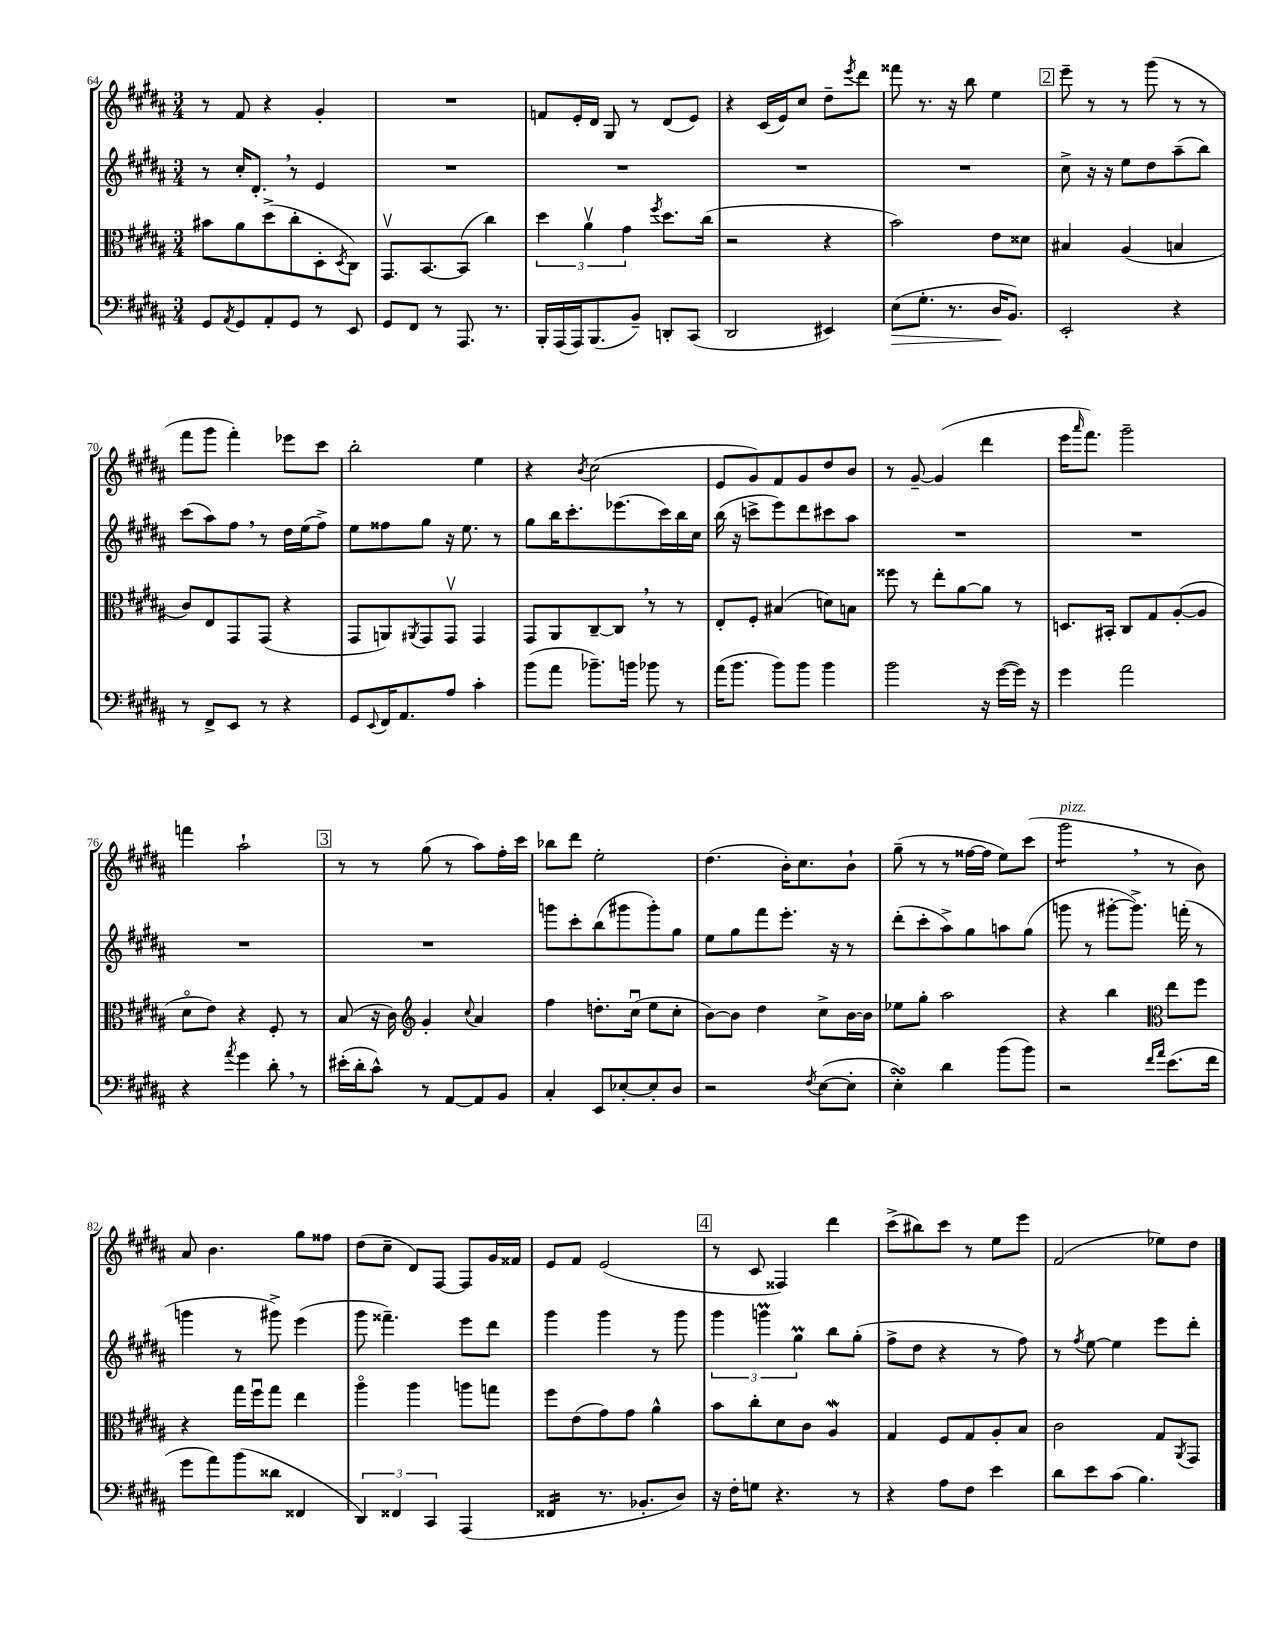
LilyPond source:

<<
\new StaffGroup <<
\new Staff = "s0" {
    \clef treble \key b \major \numericTimeSignature \time 3/4
    r8 fis'8 r4 gis'4-. |
    R2. |
    f'8 e'16-. dis'16 gis8 r8 dis'8( e'8) |
    r4 cis'16( e'16) cis''8 dis''8-- \acciaccatura { e'''8 } dis'''8 |
    fisis'''8 r8. r16 b''8 e''4 |
    \mark \markup { \box "2" } e'''8-- r8 r8 gis'''8( r8 r8 |
    fis'''8 gis'''8 fis'''4-.) ees'''8 cis'''8 |
    b''2-. e''4 |
    r4 \acciaccatura { b'8 } cis''2( |
    e'8 gis'8) fis'8 gis'8 dis''8 b'8 |
    r8 gis'8~-- gis'4( dis'''4 |
    e'''16 \grace { ais'''16 } fis'''8.) gis'''2-- |
    f'''4 ais''2-! |
    \mark \markup { \box "3" } r8 r8 gis''8( r8 ais''8) fis''16-. cis'''16 |
    bes''8 dis'''8 e''2-. |
    dis''4.( b'16-.) cis''8. b'8-! |
    gis''8--( r8 r8 fisis''16~ fisis''16 e''8) cis'''8( |
    gis'''2:8^\markup { \italic "pizz." } \breathe r8 b'8) |
    ais'8 b'4. gis''8 fisis''8 |
    dis''8( cis''8-- dis'8) fis8~ fis8 gis'16 fisis'16 |
    e'8 fis'8 e'2( |
    \mark \markup { \box "4" } r8 cis'8 fisis4) dis'''4 |
    cis'''8->( bis''8) cis'''8 r8 e''8 e'''8 |
    fis'2( ees''8) dis''8 \bar "|." |
}
\new Staff = "s1" {
    \clef treble \key b \major \numericTimeSignature \time 3/4
    r8 cis''16-. dis'8.-. \breathe r8 e'4 |
    R2. |
    R2. |
    R2. |
    R2. |
    \mark \markup { \box "2" } cis''8-> r16 r16 e''8 dis''8 ais''8--( b''8) |
    cis'''8( ais''8) fis''8 \breathe r8 dis''16 e''16( fis''8->) |
    e''8 fisis''8 gis''8 r16 e''8. r8 |
    gis''8 b''16 cis'''8.-. ees'''8.( cis'''16) b''16 cis''16 |
    b''16( r16 c'''8-> e'''8) dis'''8 cis'''8 ais''8 |
    R2. |
    R2. |
    R2. |
    \mark \markup { \box "3" } R2. |
    g'''8 cis'''8-. b''8( gis'''8 gis'''8-.) gis''8 |
    e''8 gis''8 fis'''8 e'''8.-. r16 r8 |
    dis'''8-.( cis'''8-. ais''8->) gis''8 a''8 gis''8( |
    g'''8 r8 gis'''8~-. gis'''8.->) f'''16-.( r8 |
    g'''4 r8 gis'''8->) e'''4( |
    gis'''8 fisis'''4.--) e'''8 dis'''8 |
    gis'''4 gis'''4 r8 gis'''8 |
    \mark \markup { \box "4" } \tuplet 3/2 { gis'''4 g'''4\prall gis''4\prall } b''8 gis''8-.( |
    fis''8-> dis''8 r4 r8 fis''8) |
    r8 \acciaccatura { fis''8 } e''8~ e''4 e'''8 dis'''8-. \bar "|." |
}
\new Staff = "s2" {
    \clef alto \key b \major \numericTimeSignature \time 3/4
    bis'8 ais'8 dis''8->( cis''8-. dis8-. \acciaccatura { dis8 } cis8) |
    gis,8.\upbow b,8.~ b,8( cis''4) |
    \tuplet 3/2 { dis''4 ais'4\upbow gis'4 } \acciaccatura { fis''8 } dis''8. cis''16( |
    r2 r4 |
    b'2) e'8 disis'8 |
    \mark \markup { \box "2" } bis4 ais4( b4 |
    cis'8) e8 gis,8 gis,8( r4 |
    gis,8 a,8) \acciaccatura { ais,8 } gis,8 gis,8\upbow gis,4 |
    gis,8 ais,8 cis8~-- cis8 \breathe r8 r8 |
    e8-. fis8-. bis4( d'8) b8 |
    fisis''8 r8 e''8-. ais'8~ ais'8 r8 |
    d8. bis,16-. cis8 gis8 ais8~-.( ais8 |
    dis'8\flageolet e'8) r4 fis8-. r8 |
    \mark \markup { \box "3" } b8( r16 cis'16) \clef treble gis'4-. \appoggiatura { cis''8 } ais'4 |
    fis''4 d''8.-. cis''16\downbow( e''8 cis''8-. |
    b'8~) b'8 dis''4 cis''8-> b'16~ b'16 |
    ees''8 gis''8-. ais''2 |
    r4 b''4 \clef alto e''8 fis''8 |
    r4 gis''16 fis''16\downbow gis''8 e''4 |
    ais''4\flageolet ais''4 a''8 g''8 |
    fis''8 e'8( gis'8) gis'8 ais'4-^ |
    \mark \markup { \box "4" } b'8 cis''8-. dis'8 cis'8 ais4\mordent |
    gis4 fis8 gis8 ais8-. b8 |
    cis'2 gis8 \acciaccatura { ais,8 } gis,8 \bar "|." |
}
\new Staff = "s3" {
    \clef bass \key b \major \numericTimeSignature \time 3/4
    gis,8 \acciaccatura { ais,8 } gis,8 ais,8-. gis,8 r8 e,8 |
    gis,8 fis,8 r8 ais,,8. r8. |
    b,,16-. ais,,16( ais,,16) b,,8.( b,8--) d,8-. cis,8( |
    dis,2 eis,4) |
    e8\>( gis8.-. r8. dis16\! b,8.) |
    \mark \markup { \box "2" } e,2-. r4 |
    r8 fis,8-> e,8 r8 r4 |
    gis,8 \appoggiatura { e,8 } fis,16 ais,8. ais8 cis'4-. |
    b'8( ais'8 bes'8.--) b'16 bes'8 r8 |
    ais'16( b'8. b'8) b'8 b'4 |
    b'2 r16 gis'16~( gis'16) r16 |
    gis'4 ais'2 |
    r4 \acciaccatura { ais'8 } gis'4 dis'8-. \breathe r8 |
    \mark \markup { \box "3" } eis'16-.( dis'16-. cis'8-^) r8 ais,8~ ais,8 b,8 |
    cis4-. e,8 ees8~-. ees8-. dis8 |
    r2 \acciaccatura { fis8 } e8~( e8-. |
    e4-.\turn) dis'4 b'8( b'8) |
    r2 \grace { fis'16 ais'16 } e'8.( fis'16 |
    gis'8 ais'8) b'8( disis'8 fisis,4 |
    \tuplet 3/2 { dis,4) fisis,4 cis,4 } ais,,4( |
    fisis,4:16 r8. bes,8.-. dis8) |
    \mark \markup { \box "4" } r16 fis16-. g8 r4. r8 |
    r4 ais8 fis8 e'4 |
    dis'8 e'8 cis'8( b4.) \bar "|." |
}
>>
>>
\layout { \context { \Score currentBarNumber = #64 } }
